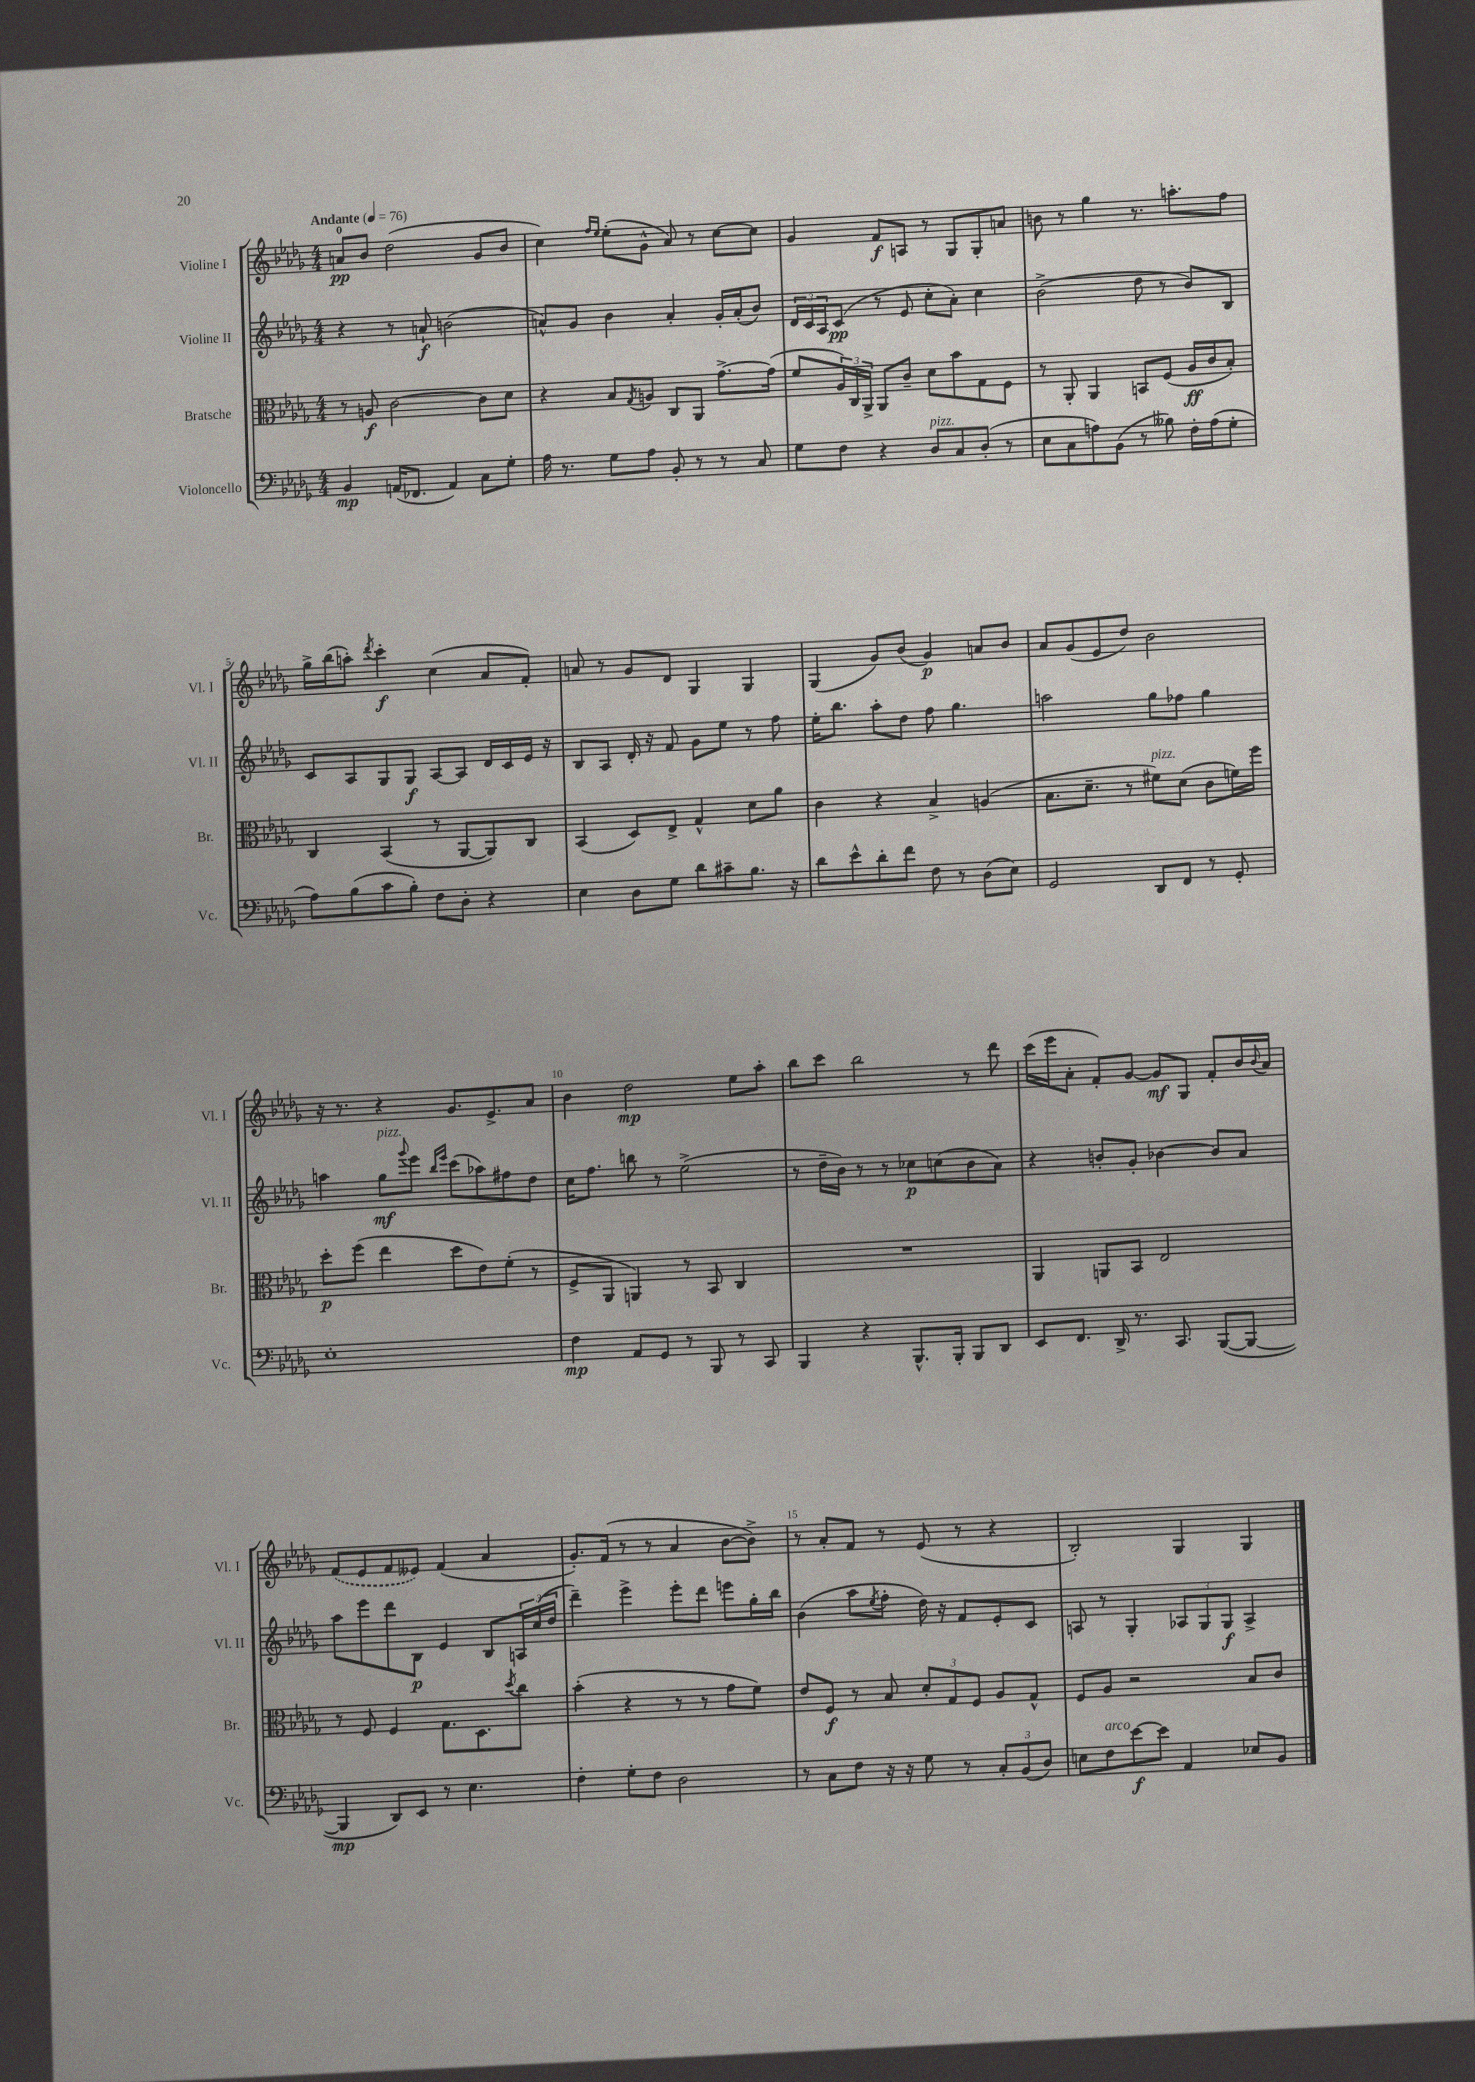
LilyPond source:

<<
\new StaffGroup <<
\new Staff = "s0" \with { instrumentName = "Violine I" shortInstrumentName = "Vl. I" } {
    \clef treble \key des \major \numericTimeSignature \time 4/4 \tempo "Andante" 4 = 76
    a'8-0\pp bes'8 des''2( ges'8 bes'8 |
    c''4) \grace { f''16 ees''16 } ees''8-.( ges'8-^ aes'8) r8 c''8~ c''8 |
    ges'4 f'8\f a8 r8 ges8 ges8-. a'8 |
    b'8 r8 ges''4 r8. a''8.-. f''8 |
    ges''16-> bes''16( a''8-.) \acciaccatura { des'''8 } c'''4-.\f c''4( aes'8 f'8-.) |
    a'8 r8 ges'8 des'8 ges4 ges4 |
    ges4( ges'8) bes'8( ges'4\p) a'8 bes'8 |
    aes'8 ges'8( ees'8 des''8) bes'2 |
    r16 r8. r4 ges'8. ees'8.-> aes'8 |
    bes'4 des''2\mp ees''8 aes''8-. |
    bes''8 c'''8 bes''2 r8 des'''8 |
    c'''16( ees'''16 aes'8-. f'8-.) ges'8~ ges'8\mf ges8 f'8-. bes'16 \appoggiatura { bes'8 } aes'16 |
    \once \slurDashed f'8( ees'8 f'8 eeses'8) f'4( aes'4 |
    ges'8.-.) f'16( r8 r8 aes'4 bes'8~ bes'8->) |
    r8 aes'8-. f'8 r8 ees'8( r8 r4 |
    bes2-.) ges4 ges4 \bar "|." |
}
\new Staff = "s1" \with { instrumentName = "Violine II" shortInstrumentName = "Vl. II" } {
    \clef treble \key des \major \numericTimeSignature \time 4/4
    r4 r8 a'8-!\f b'2( |
    a'8-^) ges'8 bes'4 a'4-. ges'16-. a'16-.( bes'8) |
    \tuplet 3/2 { des'16 c'16 aes16 } c'8\pp( r8 ees'8 c''8-. aes'8-.) c''4 |
    bes'2->( des''8 r8 bes'8) bes8 |
    c'8 aes8 ges8 ges8\f aes8~ aes8 des'16 c'16 ees'16 r16 |
    bes8 aes8 des'16-. r16 f'8 ges'8 ees''8 r8 f''8 |
    ees''16-. bes''8. aes''8-. des''8 f''8 ges''4. |
    a''2 ges''8 fes''8 ges''4 |
    a''4 ges''8\mf^\markup { \italic "pizz." } \appoggiatura { ges'''8 } ees'''8 \grace { bes''16 ees'''16 } c'''8( aes''8) fis''8 des''8 |
    c''16 f''8. b''8 r8 ees''2->( |
    r8 des''16-- bes'16) r8 r8 ces''8\p c''8( bes'8 aes'8) |
    r4 b'8-. ges'8-. bes'4~ bes'8 aes'8 |
    aes''8 ees'''8 des'''8 bes8\p ees'4 bes8 \tuplet 3/2 { a16 c''16( des''16 } |
    des'''4--) ees'''4-> ees'''8-. des'''8 e'''8 ges''16-. bes''16 |
    bes'4( aes''8 \acciaccatura { ees''8 } f''8-. des''16) r16 f'8 ees'8-. c'8 |
    a8 r8 ges4-. \tuplet 3/2 { aes8 ges8 ges8\f } aes4-> \bar "|." |
}
\new Staff = "s2" \with { instrumentName = "Bratsche" shortInstrumentName = "Br." } {
    \clef alto \key des \major \numericTimeSignature \time 4/4
    r8 a8\f c'2~ c'8 des'8 |
    r4 bes8 \acciaccatura { ges8 } a8 c8 aes,8 ges'8.~-> ges'16( |
    f'8 \tuplet 3/2 { aes16) c16 aes,16-> } aes,8 c'8-- des'8 bes'8 ges8 f8 |
    r8 aes,8-. aes,4 b,8 f8( aes16\ff c'16 bes8-.) |
    c4 bes,4( r8 aes,8~ aes,8) c8 |
    bes,4( des8) ees8-> ges4-^ des'8 aes'8 |
    c'4 r4 bes4-> a4( |
    bes8. des'8.-- r8 fis'8^\markup { \italic "pizz." }) des'8( c'8 f'16) f''16 |
    des''8-.\p f''8( ees''4 des''8 ees'8) f'8-.( r8 |
    f8-> aes,8 a,4) r8 bes,8 c4 |
    R1 |
    aes,4 a,8 bes,8 ees2 |
    r8 f8 f4 ges8. des8. \acciaccatura { des''8 } c''8 |
    bes'4-.( r4 r8 r8 ges'8 f'8) |
    ees'8 f8\f r8 bes8 \tuplet 3/2 { des'8-. ges8 f8 } aes8 ges8-^ |
    f8 aes8 r2 bes8 c'8 \bar "|." |
}
\new Staff = "s3" \with { instrumentName = "Violoncello" shortInstrumentName = "Vc." } {
    \clef bass \key des \major \numericTimeSignature \time 4/4
    bes,4\mp a,16( fes,8. a,4) c8 ges8-. |
    aes16 r8. ges8 aes8 bes,8-. r8 r8 c8 |
    ges8 f8 r4 des8^\markup { \italic "pizz." } c8 des8-.( r8 |
    ees8 c8 a8) bes,8( r8 beses8) f16-. a16( ges8-. |
    aes8) bes8( c'8 bes8-.) f8 des8-. r4 |
    ees4 des8 ges8 des'8 cis'8-- bes8. r16 |
    des'8 ees'8-^ des'8-. f'8 f8 r8 des8( ees8) |
    ges,2 des,8 f,8 r8 ges,8-. |
    ees1-. |
    f4\mp aes,8 ges,8 r8 bes,,8 r8 c,8 |
    bes,,4 r4 bes,,8.-^ bes,,16-. bes,,8 des,8 |
    ees,8 f,8. des,16-> r8. c,8. bes,,8~( bes,,8~ |
    bes,,4\mp des,8) ees,8 r8 ees4. |
    f4-. ges8-. f8 des2 |
    r8 c8 f8 r16 r16 ges8 r8 \tuplet 3/2 { c8-. bes,8( des8) } |
    e8 f8^\markup { \italic "arco" } ees'8~\f ees'8 aes,4 ees8 bes,8 \bar "|." |
}
>>
>>
\layout { \context { \Score \override BarNumber.break-visibility = ##(#f #t #t) barNumberVisibility = #(every-nth-bar-number-visible 5) } }
